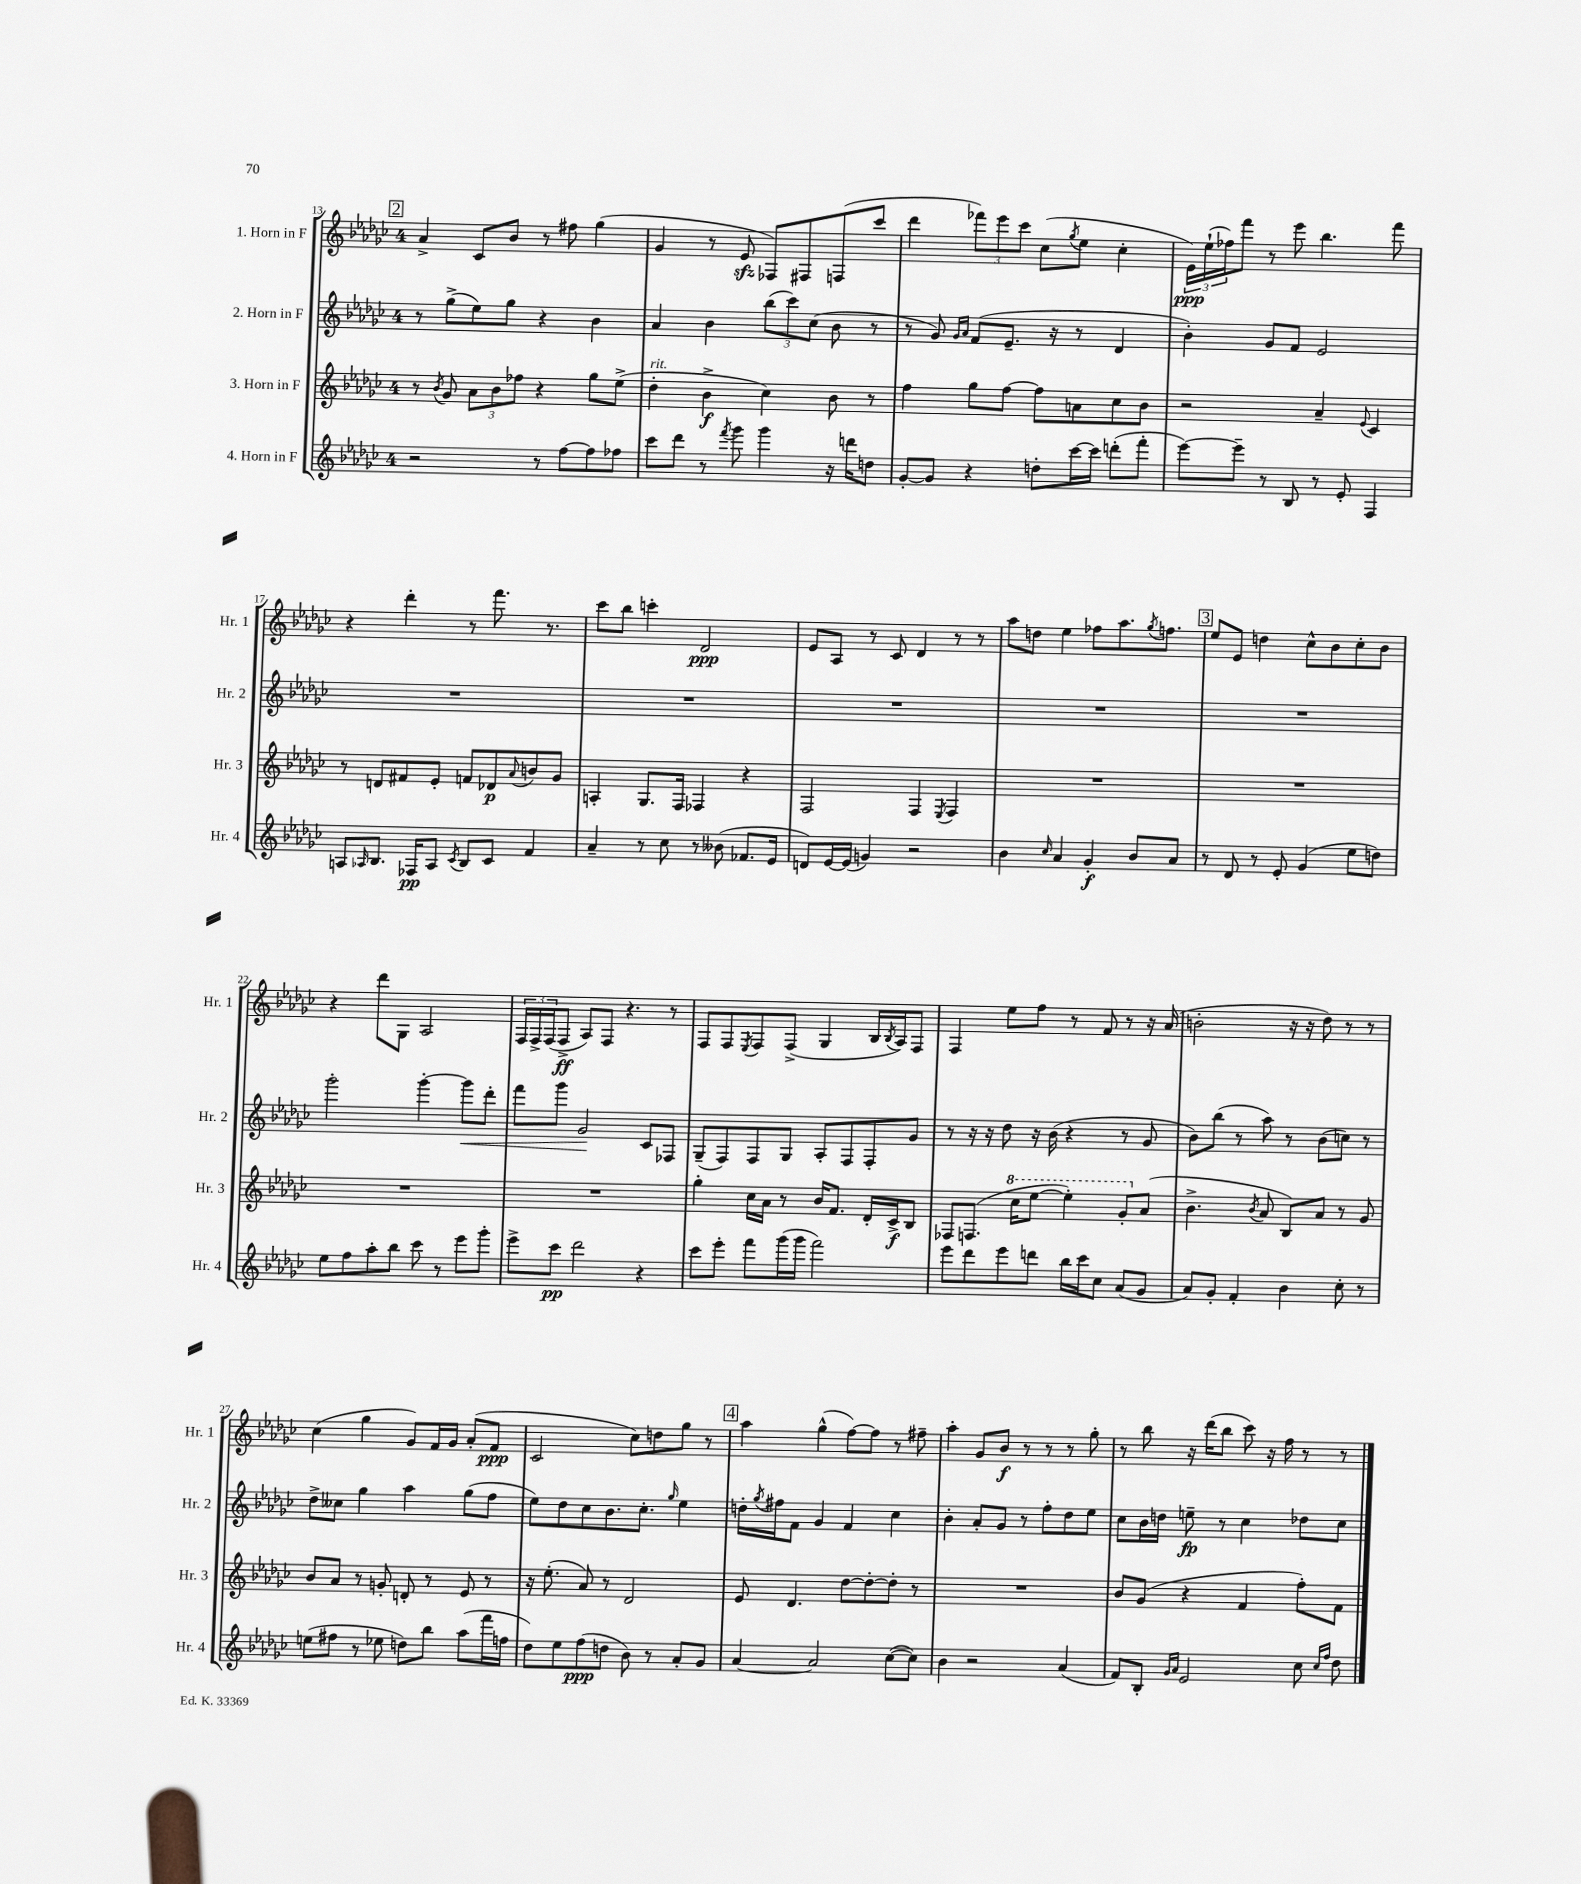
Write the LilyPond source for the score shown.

<<
\new StaffGroup <<
\new Staff = "s0" \with { instrumentName = "1. Horn in F" shortInstrumentName = "Hr. 1" } {
    \clef treble \key ges \major \once \override Staff.TimeSignature.style = #'single-digit \time 4/4
    \mark \markup { \box "2" } aes'4-> ces'8 bes'8 r8 fis''8 ges''4( |
    ges'4 r8 ees'8\sfz fes8) fis8 f8( ces'''8 |
    des'''4 \tuplet 3/2 { fes'''8) ees'''8 ces'''8 } ces''8( \acciaccatura { ges''8 } ees''8 ces''4-. |
    \tuplet 3/2 { ees'16\ppp) ees''16-!( fes''16) } f'''8 r8 ees'''8 bes''4. f'''8 |
    r4 des'''4-. r8 f'''8. r8. |
    ces'''8 bes''8 c'''4-. des'2\ppp |
    ees'8 aes8 r8 ces'8 des'4 r8 r8 |
    aes''8 d''8 ees''4 fes''8 aes''8. \acciaccatura { ges''8 } f''8. |
    \mark \markup { \box "3" } ees''8 ees'8 d''4 ces''8-^ bes'8 ces''8-. bes'8 |
    r4 des'''8 ges8 aes2 |
    \tuplet 3/2 { f16 f16-> f16( } f8->\ff aes8) f8 r4. r8 |
    f8 f8 \acciaccatura { ees8 } f8 f8->( ges4 bes16 \acciaccatura { bes8 } aes16) f8 |
    f4 ees''8 f''8 r8 f'8 r8 r16 aes'16( |
    b'2-. r16 r16 des''8) r8 r8 |
    ces''4( ges''4 ges'8) f'16 ges'16 aes'8-.( f'8\ppp |
    ces'2 ces''8) d''8 ges''8 r8 |
    \mark \markup { \box "4" } aes''4 ges''4-^( f''8~) f''8 r8 fis''8-- |
    aes''4-. ges'8 bes'8\f r8 r8 r8 ges''8-. |
    r8 bes''8 r16 des'''16( bes''8 ces'''8) r16 f''16 r8 r8 \bar "|." |
}
\new Staff = "s1" \with { instrumentName = "2. Horn in F" shortInstrumentName = "Hr. 2" } {
    \clef treble \key ges \major \once \override Staff.TimeSignature.style = #'single-digit \time 4/4
    \mark \markup { \box "2" } r8 ges''8->( ees''8) ges''8 r4 bes'4 |
    aes'4 bes'4 \tuplet 3/2 { bes''8( ces'''8) ces''8( } bes'8 r8 |
    r8 ges'8) \grace { ges'16 aes'16 } f'8( ees'8.-- r16 r8 des'4 |
    bes'4-.) ges'8 f'8 ees'2 |
    R1 |
    R1 |
    R1 |
    R1 |
    \mark \markup { \box "3" } R1 |
    ges'''2-. ges'''4~-. ges'''8\< des'''8-. |
    f'''8 ges'''8 ges'2\! ces'8 fes8 |
    ges8--( f8) f8 ges8 aes8-. f8 f8-. ges'8 |
    r8 r16 r16 des''8 r16 bes'16( r4 r8 ges'8 |
    bes'8) bes''8( r8 aes''8) r8 bes'8( c''8) r8 |
    des''8-> ceses''8 ges''4 aes''4 ges''8( f''8 |
    ees''8) des''8 ces''8 bes'8. ces''8.-. \grace { ges''16 } ees''4 |
    \mark \markup { \box "4" } d''16-. \acciaccatura { ges''8 } fis''16 f'8 ges'4 f'4 ces''4 |
    bes'4-. aes'8-. ges'8 r8 f''8-. des''8 ees''8 |
    ces''8 bes'16 d''16 e''8--\fp r8 ces''4 des''8 ces''8 \bar "|." |
}
\new Staff = "s2" \with { instrumentName = "3. Horn in F" shortInstrumentName = "Hr. 3" } {
    \clef treble \key ges \major \once \override Staff.TimeSignature.style = #'single-digit \time 4/4
    \mark \markup { \box "2" } r8 \acciaccatura { bes'8 } ges'8 \tuplet 3/2 { aes'8 bes'8 fes''8 } r4 ges''8 ees''8->( |
    des''4-.^\markup { \italic "rit." } bes'4->\f ces''4) bes'8 r8 |
    f''4 ges''8 f''8~ f''8 a'8 ces''8 bes'8 |
    r2 aes'4-- \appoggiatura { ees'8 } ces'4 |
    r8 d'8 fis'8 ees'8-. f'8 des'8\p \appoggiatura { aes'8 } b'8 ges'8 |
    a4-. ges8. f16 fes4 r4 |
    f2 f4 \acciaccatura { ees8 } f4 |
    R1 |
    \mark \markup { \box "3" } R1 |
    R1 |
    R1 |
    ges''4-. ces''16 aes'16 r8 bes'16 f'8. des'16-. ces'16->\f bes8 |
    fes8 f8.( \ottava #1 ces'''16 ees'''8~ ees'''4-.) ges''8-. \ottava #0 aes'8( |
    bes'4.-> \acciaccatura { bes'8 } aes'8 bes8) aes'8 r8 ges'8 |
    bes'8 aes'8 r8 g'8-. d'8-. r8 ees'8 r8 |
    r16 ees''8.-.( aes'8) r8 des'2 |
    \mark \markup { \box "4" } ees'8 des'4. des''8~ des''8~-. des''8-. r8 |
    R1 |
    bes'8 ges'8( r4 f'4 f''8-.) f'8 \bar "|." |
}
\new Staff = "s3" \with { instrumentName = "4. Horn in F" shortInstrumentName = "Hr. 4" } {
    \clef treble \key ges \major \once \override Staff.TimeSignature.style = #'single-digit \time 4/4
    \mark \markup { \box "2" } r2 r8 f''8~ f''8 fes''8 |
    ces'''8 des'''8 r8 \acciaccatura { f'''8 } ges'''8 ges'''4 r16 d'''16 d''8 |
    ges'8~-. ges'8 r4 d''8-. ces'''16~ ces'''16 d'''8-.( f'''8-. |
    ees'''8~) ees'''8-- r8 bes8 r8 ees'8-. f4 |
    a8 \grace { aes16 } bes8. fes16\pp aes8 \acciaccatura { ces'8 } bes8 ces'8 f'4 |
    aes'4-- r8 ces''8 r8 beses'8( fes'8. ees'16 |
    d'8) ees'16~ ees'16( g'4) r2 |
    bes'4 \grace { ces''16 } aes'4 ges'4-.\f bes'8 aes'8 |
    \mark \markup { \box "3" } r8 des'8 r8 ees'8-. ges'4( ees''8 d''8) |
    ees''8 f''8 aes''8-. bes''8 ces'''8 r8 ees'''8 ges'''8-. |
    ees'''8-> ces'''8\pp des'''2 r4 |
    ces'''8 ees'''8-. f'''8 ges'''16( ges'''16 f'''2) |
    ees'''8 des'''8 ees'''8 d'''8 bes''16 ces'''16 ces''8 aes'8( ges'8 |
    aes'8) ges'8-. f'4-. bes'4 ces''8-. r8 |
    e''8( fis''8 r8 ees''8 d''8) bes''8 aes''8( f'''16 f''16 |
    des''8) ees''8 f''8\ppp( d''8 bes'8) r8 aes'8-. ges'8 |
    \mark \markup { \box "4" } aes'4~ aes'2 ces''8~( ces''8) |
    bes'4 r2 aes'4( |
    f'8) bes8-. \grace { ges'16 aes'16 } ees'2 ces''8 \grace { ces''16 f''16 } des''8 \bar "|." |
}
>>
>>
\layout { \context { \Score currentBarNumber = #13 } }
